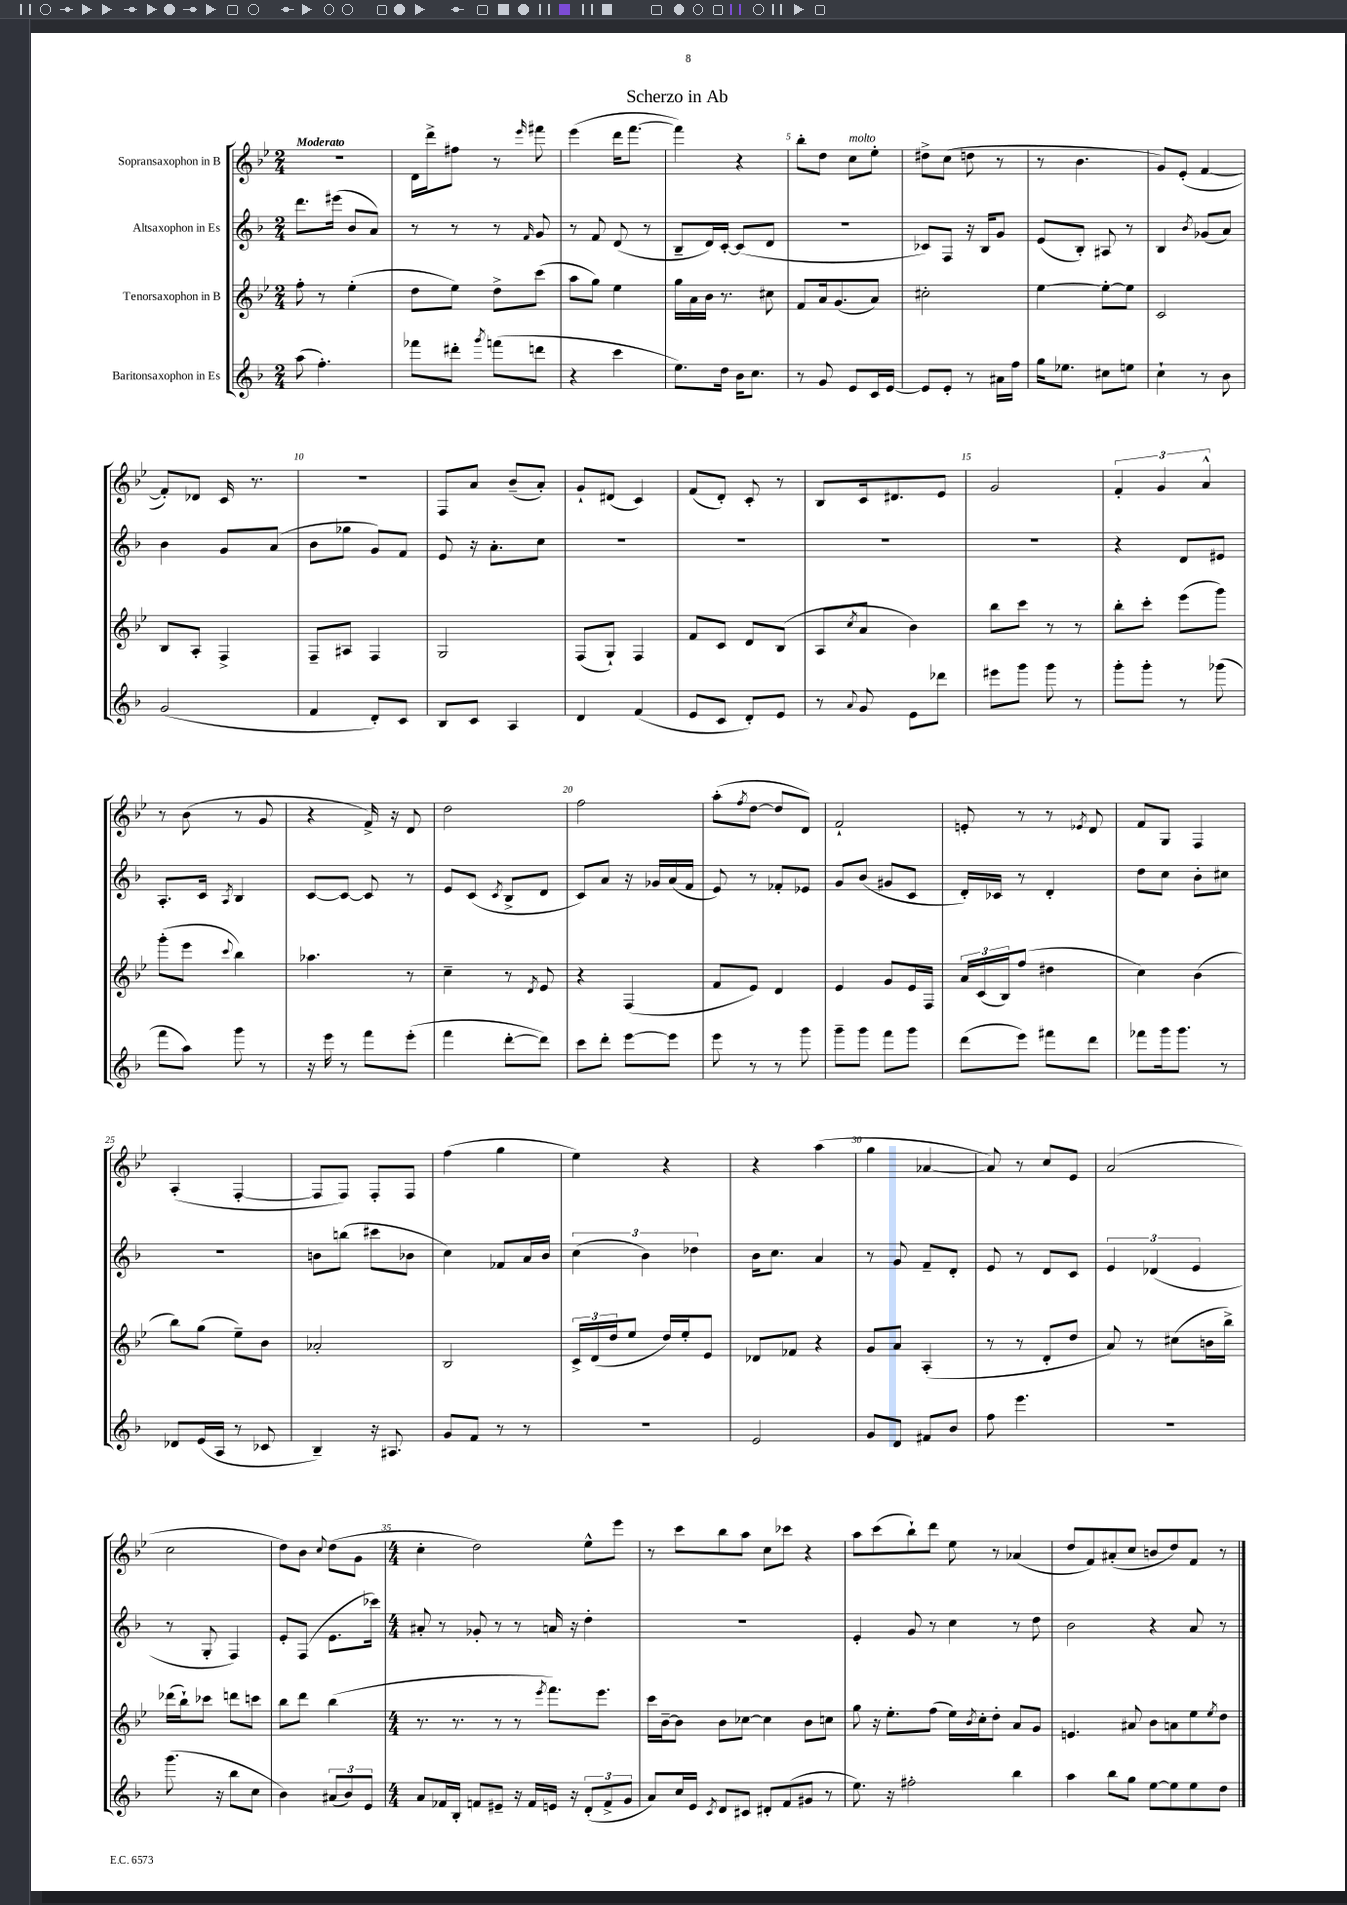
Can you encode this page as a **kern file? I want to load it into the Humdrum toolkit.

**kern	**kern	**kern	**kern
*part4	*part3	*part2	*part1
*staff4	*staff3	*staff2	*staff1
*I"Baritonsaxophon in Es	*I"Tenorsaxophon in B	*I"Altsaxophon in Es	*I"Sopransaxophon in B
*clefG2	*clefG2	*clefG2	*clefG2
*k[b-]	*k[b-e-]	*k[b-]	*k[b-e-]
*M2/4	*M2/4	*M2/4	*M2/4
=1	=1	=1	=1
!	!	!	!LO:TX:a:B:t=Moderato
(8aa\	8ff'\	8.ddd\L	2r
4.ff'\)	8r	.	.
.	.	(16eee#X\Jk	.
.	(4ee-'\	8b-/L	.
.	.	8a/J)	.
=2	=2	=2	=2
8fff-X\L	8dd\L	8r	16d\LL
.	.	.	16ddd^\J
8ddd#X'\J	8ee-\J)	8r	8ff#X\J
8qggg/	.	.	.
(8fffn\L	8dd^\L	8r	8r
.	.	16qqf/	16qqeee-/
8dddn\J	(8ccc\J	8g/	8fff#X\
=3	=3	=3	=3
4r	8aa\L	8r	(4eee-\
.	8gg\J)	8f/	.
4ccc\	4ee-\	(8d/	16ddd\KL
.	.	.	[8.fff\J
.	.	8r	.
=4	=4	=4	=4
8.ee\L)	16gg\LL	8B-~/L	4fff\])
.	16a\	.	.
.	16b-\JJ	16d/L)	.
16dd\Jk	8.r	[16c'/JJ	.
16b-\KL	.	(8c/L]	4r
8.cc\J	.	.	.
.	8cc#X\	8d/J	.
=5	=5	=5	=5
8r	8f/L	2r	8bb-'\L
8g/	16a/k	.	8dd\J
.	(8.g/	.	.
!	!	!	!LO:TX:a:i:t=molto
8e/L	.	.	8cc\L
16c/L	8a/J)	.	8ee-'\J
[16e/JJ	.	.	.
=6	=6	=6	=6
8e/L]	2cc#X'\	8c-X/L)	8dd#X^\L
8e'/J	.	8F/J	(8cc\J
8r	.	16r	8ddn\
.	.	16B-/KL	.
16a#X\LL	.	8g/J	8r
16ff\JJ	.	.	.
=7	=7	=7	=7
16gg\KL	[4ee-\	(8e/L	8r
8.ee-X\J	.	.	.
.	.	8B-'/J)	4.b-\
8cc#X\L	8ee-'\L_	8A#X/	.
8een\J	8ee-\J]	8r	.
=8	=8	=8	=8
4cc`\	2c/	4B-/	8g/L)
.	.	.	(8e-'/J
.	.	8qb-/	.
8r	.	(8g-X/L	[4f/
8b-\	.	8a/J)	.
!!LO:LB:g=z
=9	=9	=9	=9
(2g/	8B-/L	4b-\	8f'/L])
.	8A'/J	.	8d-X/J
.	4F^/	8g/L	16c/
.	.	.	8.r
.	.	(8a/J	.
=10	=10	=10	=10
4f/	8F~/L	8b-\L	2r
.	8A#X/J	8gg-X\J	.
8d'/L)	4F/	8g/L)	.
8c/J	.	8f/J	.
=11	=11	=11	=11
8B-/L	2G/	8e/	8F/L
8c/J	.	16r	8a/J
.	.	8.a'\L	.
4A/	.	.	(8b-~/L
.	.	8cc\J	8a'/J)
=12	=12	=12	=12
4d/	(8F/L	2r	8g`/L
.	8G`/J)	.	(8d#X/J
(4f/	4F/	.	4c/)
=13	=13	=13	=13
8e/L	8f/L	2r	(8f/L
8c/J	8c/J	.	8d'/J)
8d'/L)	8d/L	.	8c'/
8e/J	(8B-/J	.	8r
=14	=14	=14	=14
8r	8A/L	2r	8B-/L
8qqa/	8qcc/	.	.
8g/	8a/J	.	16c/k
.	.	.	8.d#X/
8e\L	4b-\)	.	.
8ddd-X\J	.	.	8e-/J
=15	=15	=15	=15
8eee#X\L	8bb-\L	2r	2g/
8ggg\J	8ccc\J	.	.
8ggg\	8r	.	.
8r	8r	.	.
=16	=16	=16	=16
8ggg'\L	8bb-'\L	4r	6f'/
8ggg'\J	8ccc'\J	.	.
.	.	.	6g/
8r	(8eee-\L	8d/L	.
.	.	.	6a^^/
(8ggg-X\	8ggg\J)	8e#X/J	.
!!LO:LB:g=z
=17	=17	=17	=17
8fff\L	(8ggg'\L	8.A'/L	8r
8aa\J)	8eee-\J	.	(8b-\
.	.	16c/Jk	.
.	8qqccc/	8qA/	.
8ggg\	4bb-\)	4B-/	8r
8r	.	.	8g/
=18	=18	=18	=18
16r	4.aa-X\	[8c/L	4r
16eee\	.	.	.
8r	.	8c/J_	.
8fff\L	.	8c/]	16f^/)
.	.	.	16r
(8eee'\J	8r	8r	8d/
=19	=19	=19	=19
4fff\	4cc~\	8e/L	2dd\
.	.	(8c/J	.
.	.	8qc/	.
[8ddd'\L	8r	8B-^/L	.
.	8qd/	.	.
8ddd\J])	8e-/	8d/J	.
=20	=20	=20	=20
8ccc\L	4r	8c/L)	2ff\
8ddd'\J	.	8a/J	.
[8eee\L	(4F/	16r	.
.	.	16g-X/LL	.
8eee\J]	.	(16a/	.
.	.	16f/JJ	.
=21	=21	=21	=21
8eee\	8f/L	8e/)	(8aa'\L
.	.	.	8qff/
8r	8e-/J)	8r	[8dd\J
8r	4d/	8f-X'/L	8dd/L]
8ggg\	.	8e-X/J	8d/J)
=22	=22	=22	=22
8ggg~\L	4e-/	8g/L	2f`/
8ggg\J	.	(8b-/J	.
8fff\L	8g/L	8g#X/L	.
8ggg\J	16e-/L	8c/J	.
.	16F/JJ	.	.
=23	=23	=23	=23
(8ddd\L	24a/LL	16d'/LL)	8en'/
.	(24c/	.	.
.	.	16c-X/JJ	.
.	24B-/J)	.	.
8eee\J)	(8ff/J	8r	8r
8fff#X\L	4dd#X\	4d'/	8r
.	.	.	8qe-X/
8ddd\J	.	.	8d/
=24	=24	=24	=24
8fff-X\L	4cc\)	8dd\L	8f/L
16ggg\k	.	8cc\J	8G/J
8.ggg\J	.	.	.
.	(4b-\	8b-'\L	4F/
8r	.	8cc#X\J	.
!!LO:LB:g=z
=25	=25	=25	=25
8d-X/L	8bb-\L)	2r	(4A'/
(16e/L	(8gg\J	.	.
16A/JJ	.	.	.
8r	8ee-~\L)	.	[4F'/
8c-X/	8b-\J	.	.
=26	=26	=26	=26
4B-~/)	2a-X'/	8bn\L	8F/L]
.	.	(8bbn\J	8F/J)
16r	.	8ccc#X\L	8F'/L
8.A#X/	.	.	.
.	.	8b-X\J	8F/J
=27	=27	=27	=27
8g/L	2B-/	4cc\)	(4ff\
8f/J	.	.	.
8r	.	8f-X/L	4gg\
8r	.	16a/L	.
.	.	16b-/JJ	.
=28	=28	=28	=28
2r	24c^/LL	(6cc\	4ee-\)
.	(24d/	.	.
.	24dd/J	.	.
.	8ee-/J	.	.
.	.	6b-\)	.
.	16dd/LL)	.	4r
.	16ee-'/J	.	.
.	.	6dd-X\	.
.	8e-/J	.	.
=29	=29	=29	=29
2e/	8d-X/L	16b-\KL	4r
.	.	8.cc\J	.
.	8f-X/J	.	.
.	4r	4a/	(4aa\
=30	=30	=30	=30
8g/L	8g/L	8r	4gg\
8d/J	8a/J	8g/	.
8f#X/L	(4A'/	8f~/L	[4a-X/
8b-/J	.	8d'/J	.
=31	=31	=31	=31
8ff\	8r	8e/	8a-/])
4.eee\	8r	8r	8r
.	8d'/L	8d/L	8cc/L
.	8dd/J	8c/J	8e-/J
=32	=32	=32	=32
2r	8a/)	6e/	(2a/
.	8r	.	.
.	.	(6d-X/	.
.	(8cc#X\L	.	.
.	.	6e/	.
.	16bn\L	.	.
.	16bb-^\JJ)	.	.
!!LO:LB:g=z
=33	=33	=33	=33
(8.ggg\	(16ddd-X\LL	8r	2cc\
.	16bb-`\J)	.	.
.	8ccc-X\J	8G'/	.
16r	.	.	.
8bb-\L	8dddn\L	4F/)	.
8cc\J	8cccn\J	.	.
=34	=34	=34	=34
4b-\)	8bb-\L	8e'/L	8dd\L)
.	8ddd\J	(8F/J	8b-\J
.	.	.	8qqcc/
(12a#X/L	(4bb-\	8.e\L	(8dd\L
12b-/)	.	.	.
.	.	.	8g\J
12e/J	.	.	.
.	.	16ccc-X\Jk)	.
=35	=35	=35	=35
*M4/4	*M4/4	*M4/4	*M4/4
8a/L	8.r	8a#X'/	4cc'\
16f-X/L	.	8r	.
16B-'/JJ	8.r	.	.
8fn/L	.	8g-X'/	2dd\)
8e#X~/J	8r	8r	.
16r	8r	8r	.
16f/LL	.	.	.
.	8qeee-/	.	.
16en/JJ	8.fff\L)	16an/	.
16r	.	16r	.
(12d'/L	.	4dd'\	8ee-^^\L
.	8.eee-\J	.	.
12f^/	.	.	.
.	.	.	8eee-\J
12g/J	.	.	.
=36	=36	=36	=36
8a/L)	16ccc\LL	1r	8r
.	[16b-~\J	.	.
16cc/L	8b-\J]	.	8ccc\L
16e/JJ	.	.	.
8qc/	.	.	.
8d/L	8b-\L	.	8bb-\
8c#X/J	[8cc-X\J	.	8aa\J
8d#X'/L	4cc-\]	.	8cc\L
(8f/	.	.	8ccc-X\J
8g#X/J	8b-\L	.	4r
8r	8ccn\J	.	.
=37	=37	=37	=37
8.ee\)	8gg\	4e'/	8aa\L
.	16r	.	(8ccc\
16r	8.ee-'\L	.	.
2ff#X'\	.	8g/	8bb-`\)
.	(8ff\J	8r	8ddd\J
.	16ee-\LL)	4cc\	8ee-\
.	8qb-/	.	.
.	16cc'\J	.	.
.	8dd'\J	.	8r
4bb-\	8a/L	8r	(4a-X/
.	8g/J	8dd\	.
=38	=38	=38	=38
4aa\	4.en/	2b-\	8dd/L
.	.	.	8f/)
8bb-\L	.	.	(8a#X'/
8gg\J	8a#X/	.	8cc/J
[8ee\L	8b-\L	4r	8bn/L
8ee\]	8an\	.	8dd/)
8ee\	8ee-\	8a/	8f/J
.	8qee-/	.	.
8dd\J	8dd\J	8r	8r
==	==	==	==
*-	*-	*-	*-
